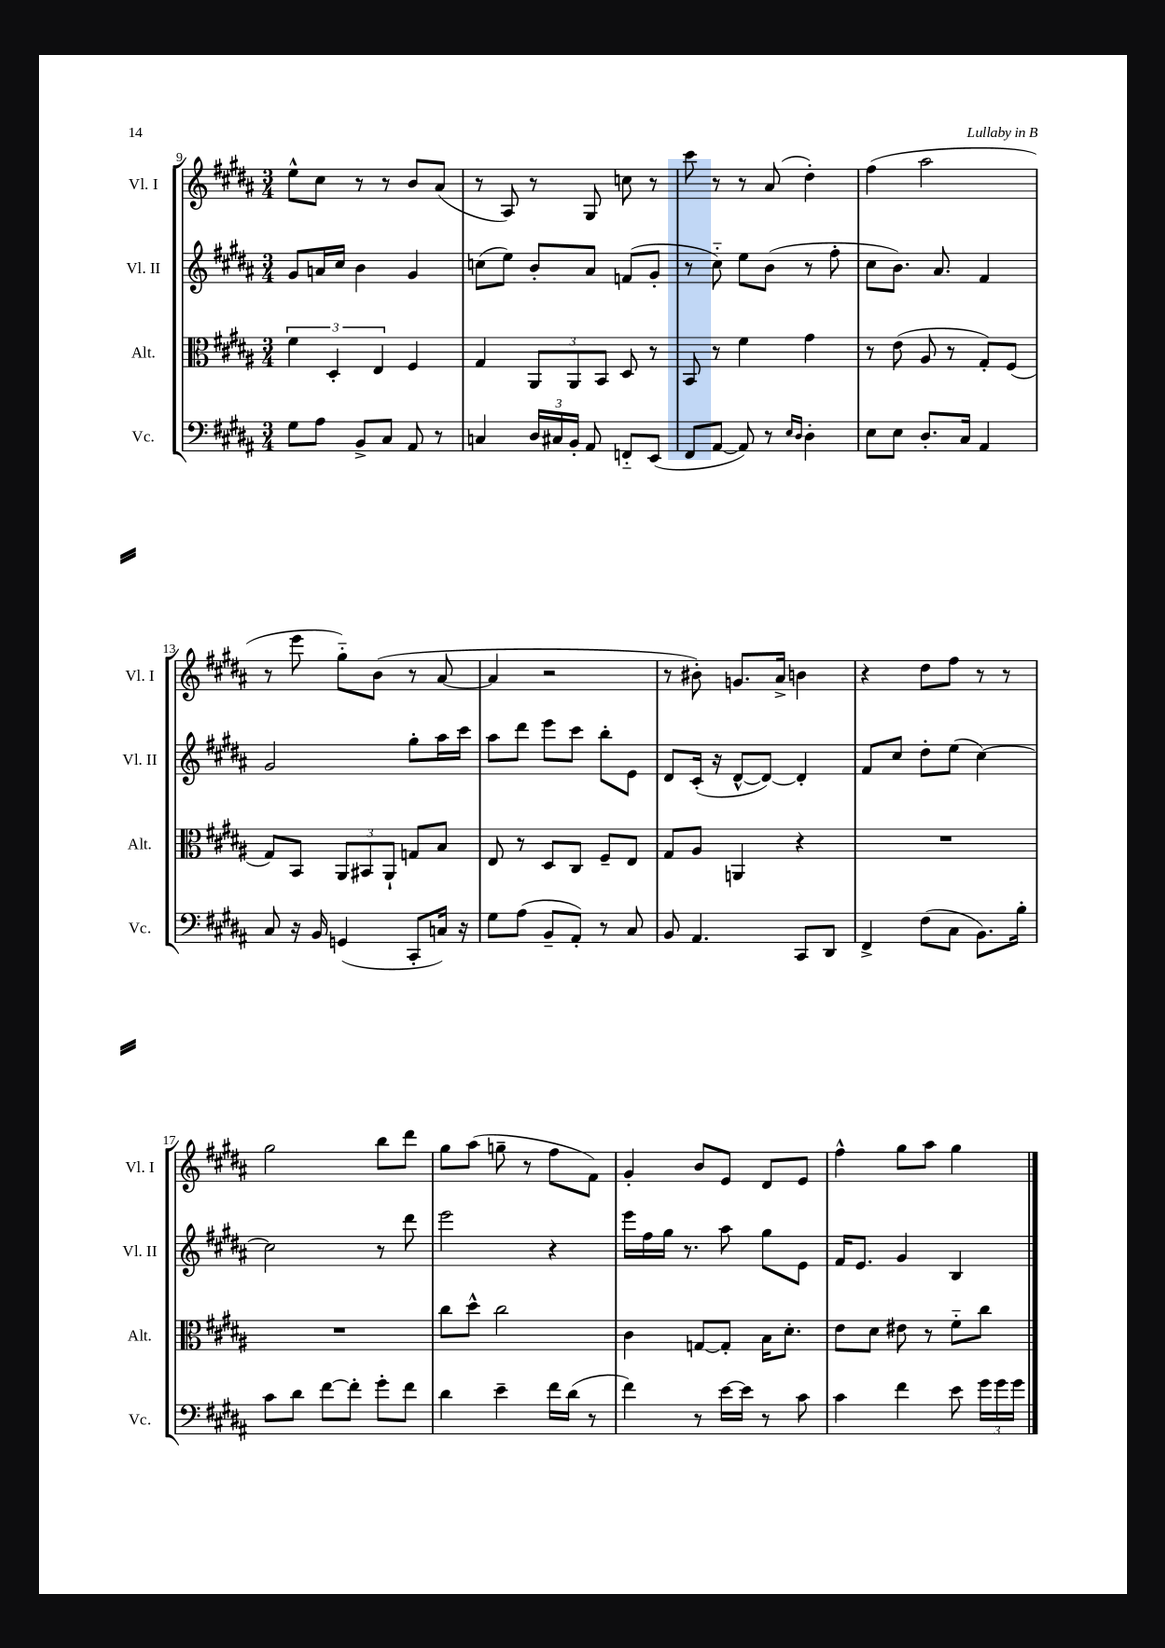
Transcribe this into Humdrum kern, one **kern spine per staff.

**kern	**kern	**kern	**kern
*staff4	*staff3	*staff2	*staff1
*clefF4	*clefC3	*clefG2	*clefG2
*k[f#c#g#d#a#]	*k[f#c#g#d#a#]	*k[f#c#g#d#a#]	*k[f#c#g#d#a#]
*M3/4	*M3/4	*M3/4	*M3/4
8G#	6f#	8g#	8ee^^
8A#	.	16a	8cc#
.	6D#'	.	.
.	.	16cc#	.
8BB^	.	4b	8r
.	6E	.	.
8C#	.	.	8r
8AA#	4F#	4g#	8b
8r	.	.	(8a#
=	=	=	=
4C	4G#	(8cc	8r
.	.	8ee)	8A#)
24D#	12AA#	8b'	8r
24C#	.	.	.
24BB'	12AA#	.	.
8AA#	.	8a#	8G#
.	12BB	.	.
8FF'~	8D#	(8f	8cc
(8EE	8r	8g#'	8r
=	=	=	=
8FF#	8BB	8r	8ccc#
[8AA#	8r	8cc#'~)	8r
8AA#])	4f#	8ee	8r
8r	.	(8b	(8a#
16qqE	.	.	.
16qqD#	.	.	.
4D#'	4g#	8r	4dd#')
.	.	8ff#'	.
=	=	=	=
8E	8r	8cc#	(4ff#
8E	(8e	8.b)	.
8.D#'	8A#	.	2aa#
.	.	8.a#	.
.	8r	.	.
16C#	.	.	.
4AA#	8G#')	4f#	.
.	(8F#	.	.
=	=	=	=
8C#	8G#)	2g#	8r
16r	8BB	.	8eee
16BB	.	.	.
(4GG	12AA#	.	8gg#'~)
.	12BB#	.	.
.	.	.	(8b
.	12AA#`	.	.
8CC#'	8G	8gg#'	8r
16C)	8B	16aa#	[8a#
16r	.	16ccc#	.
=	=	=	=
8G#	8E	8aa#	4a#]
(8A#	8r	8ddd#	.
8BB~	8D#	8eee	2r
8AA#')	8C#	8ccc#	.
8r	8F#~	8bb'	.
8C#	8E	8e	.
=	=	=	=
8BB	8G#	8d#	8r
4.AA#	8A#	(16c#'	8b#')
.	.	16r	.
.	4AA	[8d#^^	8.g
.	.	8d#_)	.
.	.	.	16a#^
8CC#	4r	4d#']	4b
8DD#	.	.	.
=	=	=	=
4FF#^	2.r	8f#	4r
.	.	8cc#	.
(8F#	.	8dd#'	8dd#
8C#	.	(8ee	8ff#
8.BB)	.	[4cc#)	8r
.	.	.	8r
16B'	.	.	.
=	=	=	=
8c#	2.r	2cc#]	2gg#
8d#	.	.	.
[8f#	.	.	.
8f#']	.	.	.
8g#'	.	8r	8bb
8f#	.	8ddd#	8ddd#
=	=	=	=
4d#	8cc#	2eee	8gg#
.	8dd#^^	.	(8aa#
4e~	2cc#	.	8gg~
.	.	.	8r
16f#	.	4r	8ff#
(16d#	.	.	.
8r	.	.	8f#)
=	=	=	=
4f#)	4c#	16eee	4g#'
.	.	16ff#	.
.	.	16gg#	.
.	.	8.r	.
8r	[8G	.	8b
[16e	8G']	8aa#	8e
16e]	.	.	.
8r	16B	8gg#	8d#
.	8.d#'	.	.
8c#	.	8e	8e
=	=	=	=
4c#	8e	16f#	4ff#^^
.	.	8.e	.
.	8d#	.	.
4f#	8e#	4g#	8gg#
.	8r	.	8aa#
8e	8f#'~	4B	4gg#
24g#	8cc#	.	.
24g#	.	.	.
24g#	.	.	.
==	==	==	==
*-	*-	*-	*-
